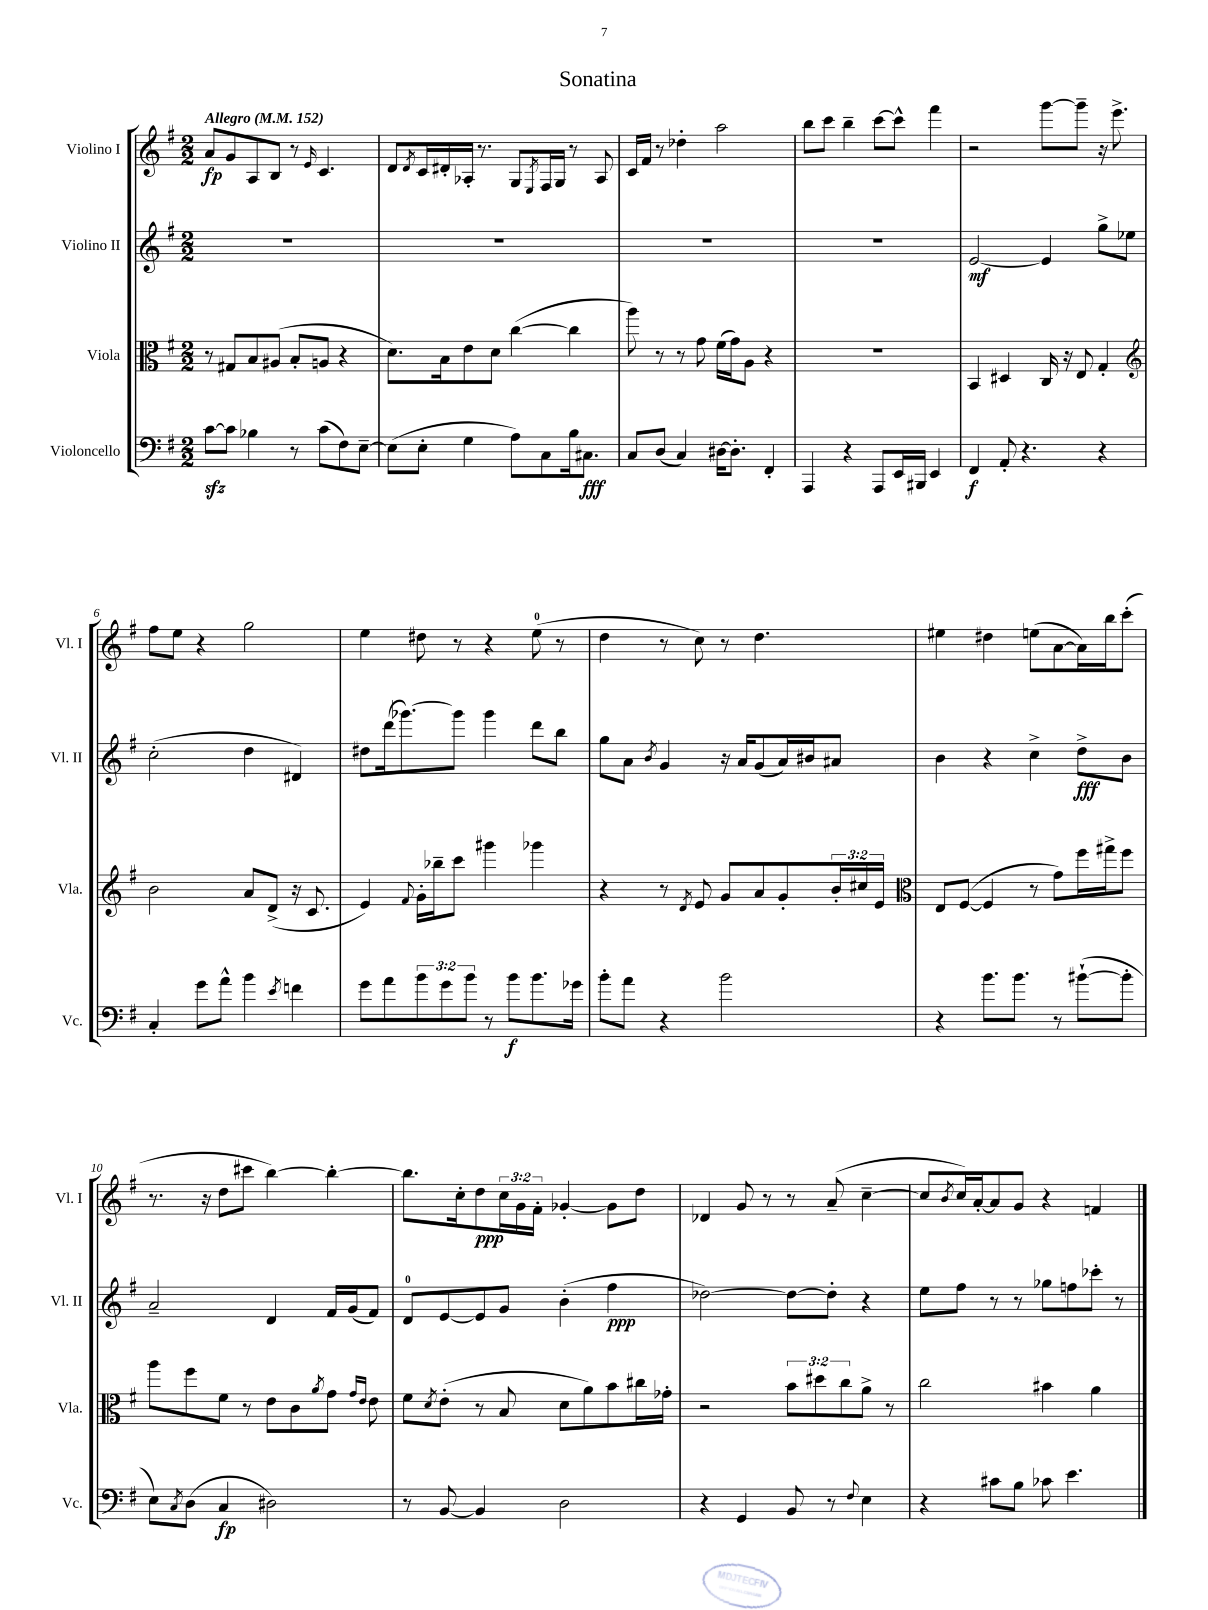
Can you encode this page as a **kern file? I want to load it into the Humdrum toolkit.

**kern	**kern	**kern	**kern
*staff4	*staff3	*staff2	*staff1
*clefF4	*clefC3	*clefG2	*clefG2
*k[f#]	*k[f#]	*k[f#]	*k[f#]
*M2/2	*M2/2	*M2/2	*M2/2
*MM152	*MM152	*MM152	*MM152
[8c\L	8r	1r	8a/L
8c\]J	8G#/L	.	8g/
4B-\	8B/	.	8A/
.	(8A#/J	.	8B/J
8r	8B'/L	.	8r
.	.	.	16qqe/
(8c\L	8A/J	.	4.c/
8F#\)	4r	.	.
[8E~\J	.	.	.
=	=	=	=
(8E\]L	8.d\L)	1r	8d/L
.	.	.	8qd/
8E'\J	.	.	16c/L
.	16B\k	.	16d#'/
4G\	8e\	.	16A-'/JJ
.	.	.	8.r
.	8d\J	.	.
8A\L)	([4cc\	.	8G/L
.	.	.	8qE/
8C\	.	.	16F#/L
.	.	.	16G/JJ
16B\k	4cc\]	.	8r
8.C#\J	.	.	.
.	.	.	8A-/
=	=	=	=
8C/L	8aa\)	1r	16c/LL
.	.	.	16f#/JJ
(8D/J	8r	.	8r
4C/)	8r	.	4dd-'\
.	8g\	.	.
[16D#\LK	(16f#\LL	.	2aa\
8.D#'\]J	16g\J)	.	.
.	8A\J	.	.
4FF#'/	4r	.	.
=	=	=	=
4AAA/	1r	1r	8bb\L
.	.	.	8ccc\J
4r	.	.	4bb~\
8AAA/L	.	.	[8ccc\L
16EE/L	.	.	8ccc^^\]J
16BBB#/JJ	.	.	.
4EE/	.	.	4fff#\
=	=	=	=
4FF#/	4BB/	[2e/	2r
8AA'/	4D#/	.	.
4.r	.	.	.
.	16C/	4e/]	[8ggg\L
.	16r	.	.
.	8E/	.	8ggg~\]J
4r	4G'/	8gg^\L	16r
.	.	.	8.eee^\
.	.	8ee-\J	.
=	=	=	=
*	*clefG2	*	*
4C'/	2b\	(2cc'\	8ff#\L
.	.	.	8ee\J
8g\L	.	.	4r
8a^^\J	.	.	.
4b\	8a/L	4dd\	2gg\
.	(8d^/J	.	.
8qe/	.	.	.
4f\	16r	4d#/)	.
.	8.c/	.	.
=	=	=	=
8g\L	4e/)	8dd#\L	4ee\
8a\	.	(16ddd\k	.
.	.	[8.ggg-\)	.
.	8qqf#/	.	.
12b\	16g'\LL	.	8dd#\
.	16bb-~\J	.	.
12g\	.	.	.
.	8ccc\J	8ggg-\]J	8r
12b\J	.	.	.
8r	4ggg#\	4ggg-\	4r
8b\L	.	.	.
8.b\	4ggg-\	8ddd\L	(8ee\
.	.	8bb\J	8r
16g-\Jk	.	.	.
=	=	=	=
8b'\L	4r	8gg\L	4dd\
8a\J	.	8a\J	.
.	.	8qb/	.
4r	8r	4g/	8r
.	8qd/	.	.
.	8e/	.	8cc\)
2b\	8g/L	16r	8r
.	.	16a/LK	.
.	8a/	(8g/	4.dd\
.	8g'/	16a/L)	.
.	.	16b#/J	.
.	24b'/L	8a#/J	.
.	24cc#/	.	.
.	24e/JJ	.	.
=	=	=	=
*	*clefC3	*	*
4r	8E/L	4b\	4ee#\
.	([8F#/J	.	.
8.b\L	4F#/]	4r	4dd#\
8.b\J	.	.	.
.	8r	4cc^\	(8ee\L
8r	8g\L)	.	[8a\
([8b#`\L	16ff#\L	8dd^\L	16a\]L)
.	16gg#^\J	.	16bb\J
8b#'\]J	8ff#\J	8b\J	(8ccc'\J
=	=	=	=
8E\L)	8aa\L	2a~/	8.r
8qC/	.	.	.
(8D\J	8ff#\	.	.
.	.	.	16r
4C/	8f#\J	.	8dd\L
.	8r	.	8ccc#\J
2D#\)	8e\L	4d/	[4bb\)
.	8c\	.	.
.	8qa/	.	.
.	8g\J	16f#/LL	4bb'\_
.	.	(16g/J	.
.	16qqg/LL	.	.
.	16qqe/JJ	.	.
.	8e\	8f#/J)	.
=	=	=	=
8r	8f#\L	8d/L	8.bb\]L
.	8qd/	.	.
[8BB/	(8e'\J	[8e/	.
.	.	.	16cc'\k
4BB/]	8r	8e/]	8dd\
.	8B/	8g/J	24cc\L
.	.	.	24g\
.	.	.	24f#'\JJ
2D\	8d\L	(4b'\	[4g-'/
.	8a\)	.	.
.	8b\	4ff#\	8g-\]L
.	16cc#\L	.	8dd\J
.	16g-'\JJ	.	.
=	=	=	=
4r	2r	[2dd-\)	4d-/
4GG/	.	.	8g/
.	.	.	8r
8BB/	12b\L	8dd-\_L	8r
.	12dd#\	.	.
8r	.	8dd-'\]J	(8a~/
.	12cc\	.	.
8qqF#/	.	.	.
4E\	8a^\J	4r	[4cc~\
.	8r	.	.
=	=	=	=
4r	2cc\	8ee\L	8cc/]L
.	.	.	8qb/
.	.	8ff#\J	16cc/L)
.	.	.	[16a'/J
8c#\L	.	8r	8a/]
8B\J	.	8r	8g/J
8c-\	4b#\	8gg-\L	4r
4.e\	.	8ff\	.
.	4a\	8ccc-'\J	4f/
.	.	8r	.
==	==	==	==
*-	*-	*-	*-
